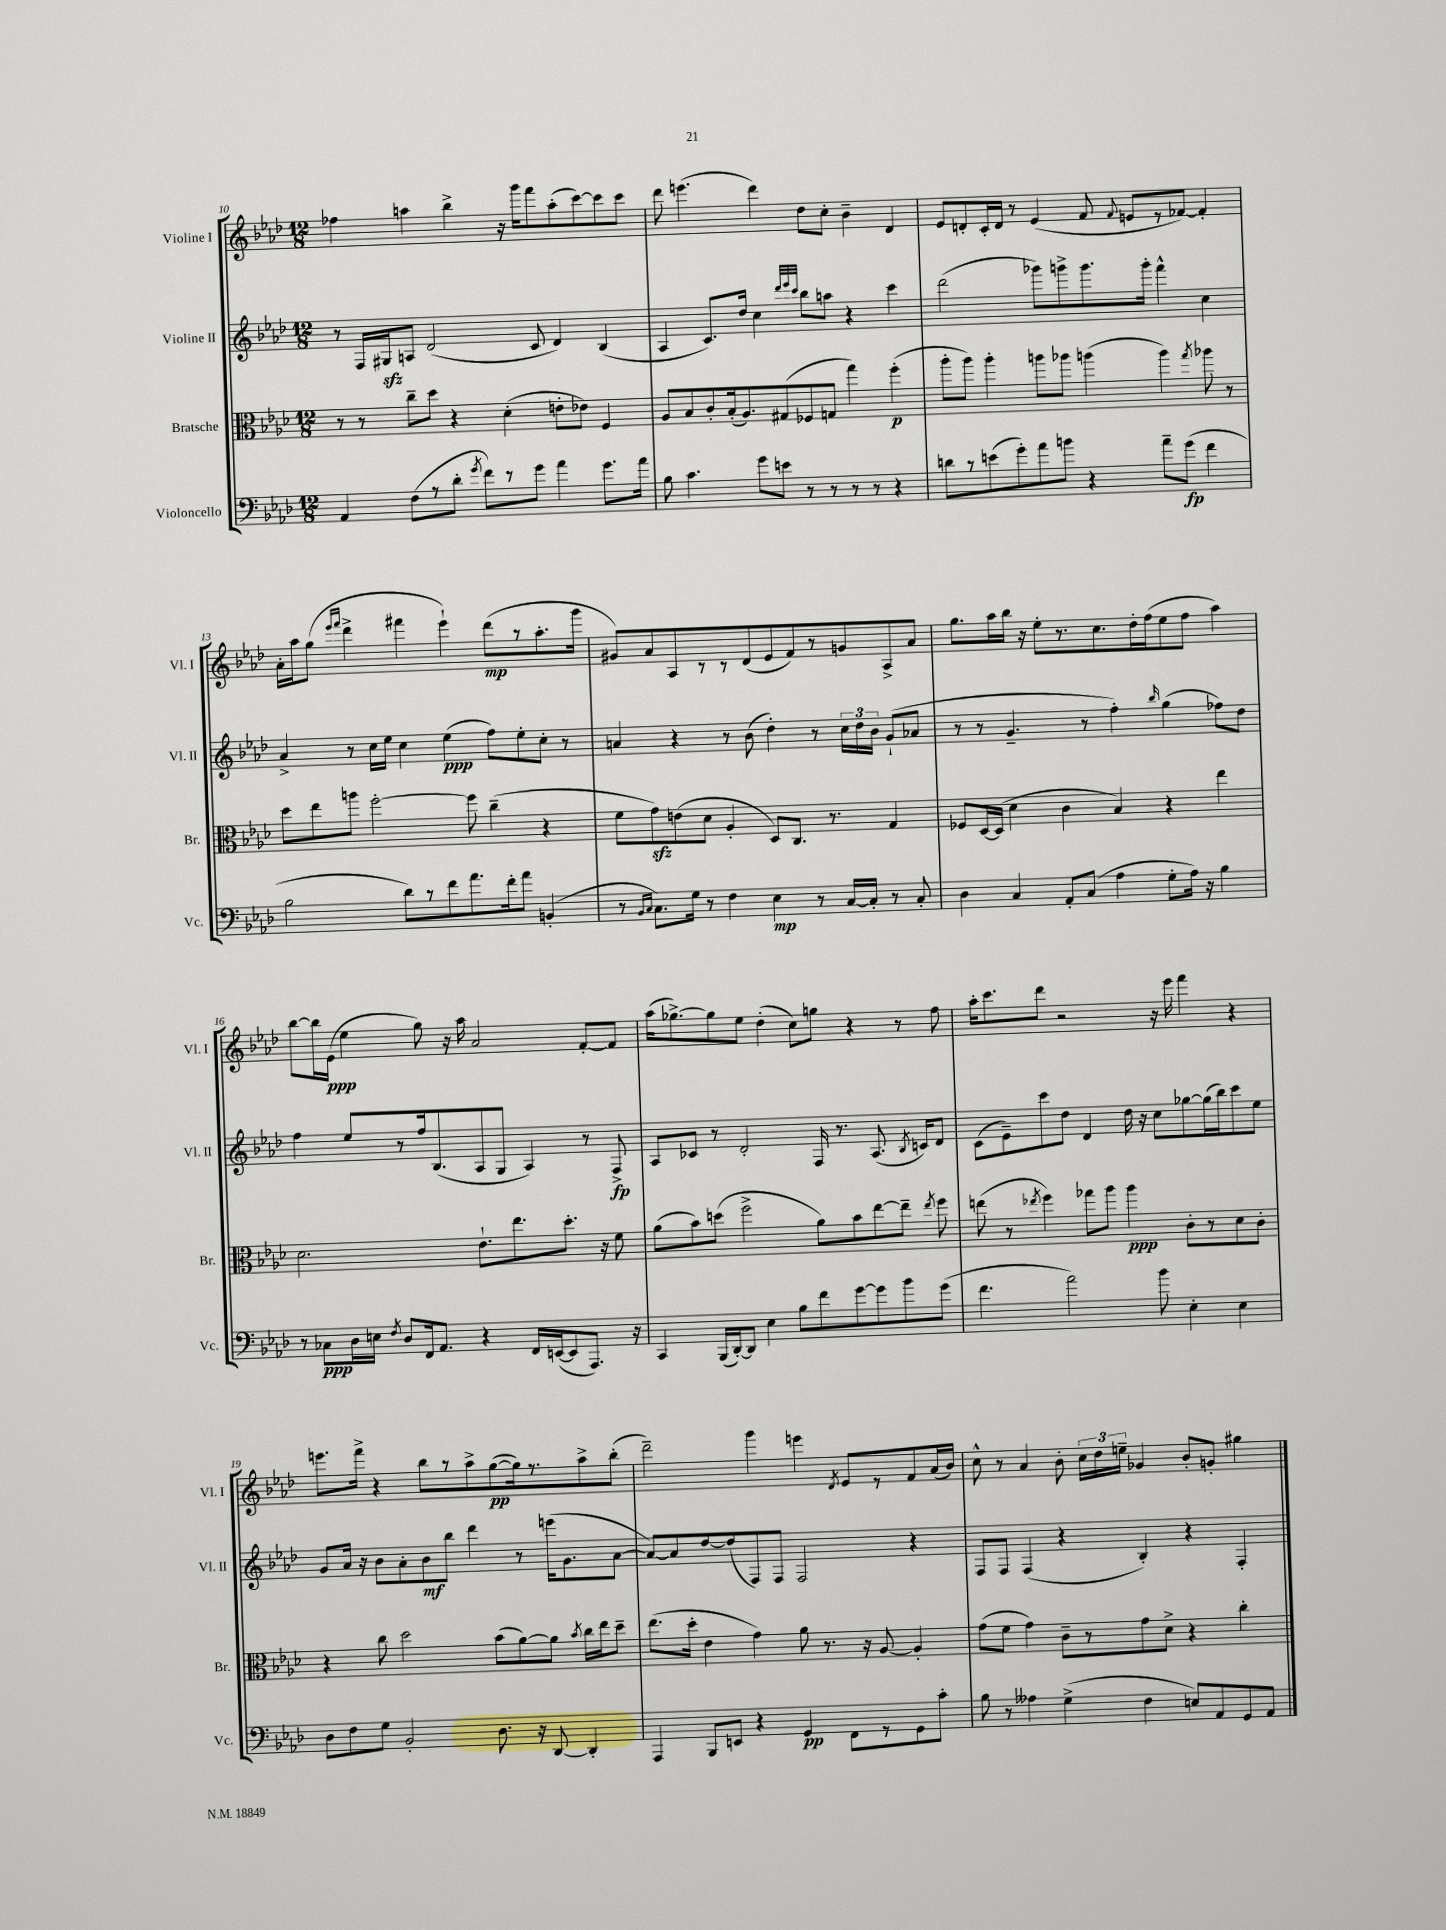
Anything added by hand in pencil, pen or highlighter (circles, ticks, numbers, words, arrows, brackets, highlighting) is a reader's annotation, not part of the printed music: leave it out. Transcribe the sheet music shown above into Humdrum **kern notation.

**kern	**dynam	**kern	**dynam	**kern	**dynam	**kern	**dynam
*part4	*part4	*part3	*part3	*part2	*part2	*part1	*part1
*staff4	*staff4	*staff3	*staff3	*staff2	*staff2	*staff1	*staff1
*I"Violoncello	*	*I"Bratsche	*	*I"Violine II	*	*I"Violine I	*
*I'Vc.	*	*I'Br.	*	*I'Vl. II	*	*I'Vl. I	*
*clefF4	*	*clefC3	*	*clefG2	*	*clefG2	*
*k[b-e-a-d-]	*	*k[b-e-a-d-]	*	*k[b-e-a-d-]	*	*k[b-e-a-d-]	*
*M12/8	*	*M12/8	*	*M12/8	*	*M12/8	*
=10	=10	=10	=10	=10	=10	=10	=10
4AA-/	.	8r	.	8r	.	4ff-X\	.
.	.	8r	.	16F/LL	.	.	.
.	.	.	.	16G#Xzz/J	.	.	.
(8F\L	.	8cc~\L	.	8An/J	.	4aan\	.
8r	.	8dd-\J	.	(2d-/	.	.	.
8d-'\J	.	4r	.	.	.	4bb-^\	.
8qg/	.	.	.	.	.	.	.
8f\L)	.	.	.	.	.	.	.
8r	.	(4d-'\	.	.	.	16r	.
.	.	.	.	.	.	16ggg\KL	.
8g\J	.	.	.	8c/	.	8fff\	.
4a-\	.	8en'\L	.	4d-/)	.	(8aa'\	.
.	.	8e-X\J)	.	.	.	[8ccc\)	.
8.g\L	.	4F/	.	(4B-/	.	8ccc\]	.
.	.	.	.	.	.	8ccc\J	.
16a-\Jk	.	.	.	.	.	.	.
=11	=11	=11	=11	=11	=11	=11	=11
8B-\	.	8A-/L	.	4A-/	.	8ddd-\	.
4.c\	.	8B-/	.	.	.	(4.eeen\	.
.	.	8c'/	.	8.c/L)	.	.	.
.	.	(16B-'/k	.	.	.	.	.
.	.	8.A-/)	.	16dd-/Jk	.	.	.
8g\L	.	.	.	4cc\	.	4ddd-\)	.
8en\J	.	(8G#X/	.	.	.	.	.
.	.	.	.	32qqddd-/LLL	.	.	.
.	.	.	.	32qqeee-/	.	.	.
.	.	.	.	32qqccc/JJJ	.	.	.
8r	.	8F-X/	.	8bb-\L	.	8dd-\L	.
8r	.	8Gn/J	.	8aan\J	.	8cc'\J	.
8r	.	4gg\)	.	4r	.	4b-~\	.
8r	.	.	.	.	.	.	.
4r	.	(4ff'\	p	4ccc\	.	4d-/	.
=12	=12	=12	=12	=12	=12	=12	=12
8dn\L	.	8aa-'\L	.	(2ddd-\	.	8e-/L	.
8r	.	8aa-\J)	.	.	.	8dn'/	.
(8en\	.	4aa-'\	.	.	.	16c'/L	.
.	.	.	.	.	.	16d/JJ	.
8g'\)	.	.	.	.	.	8r	.
8a-\	.	8aan\L	.	8ggg-X\L)	.	(4e-/	.
8bn\J	.	8aa-X\J	.	8gggn^\	.	.	.
4r	.	(4aan\	.	8.ggg\	.	8f/	.
.	.	.	.	.	.	8qqf/	.
.	.	.	.	.	.	8en/L	.
.	.	.	.	16ggg'\Jk	.	.	.
8a-~\L	.	4aa\)	.	4fff^^\	.	8r	.
(8g\J	fp	.	.	.	.	[8f-X/J)	.
.	.	8qgg/	.	.	.	.	.
4f\	.	8aa-X\	.	4cc\	.	4f-'/]	.
.	.	8r	.	.	.	.	.
!!LO:LB:g=z
=13	=13	=13	=13	=13	=13	=13	=13
2B-\	.	8dd-\L	.	4a-^/	.	16a-'\LL	.
.	.	.	.	.	.	16aa-\J	.
.	.	8ee-\	.	.	.	(8gg\J	.
.	.	.	.	.	.	16qqeee-/LL	.
.	.	.	.	.	.	16qqfff/JJ	.
.	.	8aan\J	.	8r	.	4ddd-^\	.
.	.	[2ff'\	.	16cc\LL	.	.	.
.	.	.	.	16ee-\JJ	.	.	.
8d-\L)	.	.	.	4cc\	.	4fff#X\	.
8r	.	.	.	.	.	.	.
8f\	.	.	.	(4ee-\	ppp	4eee-`\)	.
8.a-\	.	8ff\]	.	.	.	.	.
.	.	(4cc~\	.	8ff\L)	.	(8ddd-\L	mp
16f'\k	.	.	.	.	.	.	.
8a-\J	.	.	.	8ee-'\	.	8r	.
(4BBn'/	.	4r	.	8cc'\J	.	8.aa-'\	.
.	.	.	.	8r	.	.	.
.	.	.	.	.	.	16ggg\Jk	.
=14	=14	=14	=14	=14	=14	=14	=14
8r	.	8f\L	.	4an/	.	8g#X/L)	.
16qqBB-/LL	.	.	.	.	.	.	.
16qqC/JJ	.	.	.	.	.	.	.
8.C\L)	.	8gzz\)	.	.	.	8a-/	.
.	.	(8en\	.	4r	.	8A-/	.
16G\Jk	.	.	.	.	.	.	.
8r	.	8d-\J	.	.	.	8r	.
4F\	.	4A-'/	.	8r	.	8r	.
.	.	.	.	(8b-\	.	(8d-/	.
4E-\	mp	8D-/L)	.	4dd-'\)	.	8e-/	.
.	.	8.C/J	.	.	.	8f/)	.
8r	.	.	.	8r	.	8r	.
.	.	8.r	.	.	.	.	.
[16C/LL	.	.	.	24cc\LL	.	8gn/	.
.	.	.	.	24dd-\	.	.	.
16C'/JJ]	.	.	.	.	.	.	.
.	.	.	.	24b-\JJ	.	.	.
8r	.	4G/	.	(8g`/L	.	8A-^/	.
8C'/	.	.	.	8a-X/J	.	8a-/J	.
=15	=15	=15	=15	=15	=15	=15	=15
4D-\	.	8F-X/L	.	8r	.	8.gg\L	.
.	.	[16D-/L	.	8r	.	.	.
.	.	(16D-/JJ]	.	.	.	16aa-\L	.
4C/	.	4d-\	.	4.g~/	.	16bb-\JJ	.
.	.	.	.	.	.	16r	.
.	.	.	.	.	.	8ee-'\L	.
8AA-'/L	.	4c\	.	.	.	8.r	.
(8C/J	.	.	.	8r	.	.	.
.	.	.	.	.	.	8.cc\	.
4A-\	.	4B-/)	.	4ff'\)	.	.	.
.	.	.	.	.	.	16dd-'\L	.
.	.	.	.	.	.	(16ff\J	.
.	.	.	.	16qqbb-/	.	.	.
8G'\L	.	4r	.	(4gg\	.	8ee-\	.
16A-\Jk)	.	.	.	.	.	8ff\J	.
16r	.	.	.	.	.	.	.
4B-\	.	4ee-\	.	8ff-X\L)	.	4aa-\)	.
.	.	.	.	8dd-\J	.	.	.
!!LO:LB:g=z
=16	=16	=16	=16	=16	=16	=16	=16
8r	.	2.d-\	.	4ff\	.	[8bb-\L	.
8C-X\L	ppp	.	.	.	.	16bb-\L]	.
.	.	.	.	.	.	(16e-\JJ	ppp
16D-\L	.	.	.	8ee-/L	.	4ee-\	.
16En\JJ	.	.	.	.	.	.	.
8qF/	.	.	.	.	.	.	.
8D-/L	.	.	.	8r	.	.	.
16FF/k	.	.	.	16ff/k	.	8gg\)	.
8.AA-/J	.	.	.	(8.B-/	.	.	.
.	.	.	.	.	.	16r	.
.	.	.	.	.	.	16aa-\	.
4r	.	8.e-`\L	.	8A-/	.	2a-/	.
.	.	.	.	8G/J	.	.	.
.	.	8.ee-\	.	.	.	.	.
16FF/LL	.	.	.	4A-/)	.	.	.
([16EEn/J	.	.	.	.	.	.	.
8EE/]	.	8.dd-'\J	.	.	.	.	.
8.AAA-/J)	.	.	.	8r	.	[8f'/L	.
.	.	16r	.	.	.	.	.
.	.	8f\	.	8F^/	fp	8f/J]	.
16r	.	.	.	.	.	.	.
=17	=17	=17	=17	=17	=17	=17	=17
4CC/	.	(8a-\L	.	8A-/L	.	(16aa-\KL	.
.	.	.	.	.	.	[8.gg-X^\)	.
.	.	8b-\)	.	8c-X/J	.	.	.
(16BBB-/LL	.	(8ddn\J	.	8r	.	8gg-\]	.
[16DD-'/J)	.	.	.	.	.	.	.
8DD-/J]	.	2ff^\	.	2d-'/	.	8ee-\J	.
4E-\	.	.	.	.	.	(4dd-'\	.
8B-\L	.	.	.	.	.	8cc\L)	.
8f\	.	8a-\L)	.	16F/	.	8ggn\J	.
.	.	.	.	8.r	.	.	.
[8g\	.	8b-\	.	.	.	4r	.
8g\]	.	[8ee-\	.	(8.A-/	.	.	.
8b-\	.	8ee-~\J]	.	.	.	8r	.
.	.	.	.	8qB-/	.	.	.
.	.	.	.	16cn/KL)	.	.	.
.	.	8qee-/	.	.	.	.	.
(8g\J	.	8ff\	.	8d-/J	.	8ff\	.
=18	=18	=18	=18	=18	=18	=18	=18
4.f\	.	(8een\	.	(8c\L	.	16aa-'\KL	.
.	.	.	.	.	.	8.ccc\	.
.	.	8r	.	8e-~\)	.	.	.
.	.	8qee-X/	.	.	.	.	.
.	.	4ff\)	.	8ccc\	.	8ddd-\J	.
2a-\)	.	.	.	8dd-\J	.	2r	.
.	.	8gg-X\L	.	4d-/	.	.	.
.	.	8aa-\J	.	.	.	.	.
.	.	4aa-\	ppp	16dd-\	.	.	.
.	.	.	.	16r	.	.	.
8b-\	.	.	.	8cc\L	.	16r	.
.	.	.	.	.	.	16eee-\	.
4E-'\	.	8c'\L	.	[8gg-X\	.	4fff\	.
.	.	8r	.	(16gg-\L]	.	.	.
.	.	.	.	16bb-\J)	.	.	.
4E-\	.	8d-\	.	8ccc\	.	4r	.
.	.	8c'\J	.	8ee-\J	.	.	.
!!LO:LB:g=z
=19	=19	=19	=19	=19	=19	=19	=19
8D-\L	.	4r	.	8g/L	.	8.eeen\L	.
8F\	.	.	.	16a-/Jk	.	.	.
.	.	.	.	16r	.	16fff^\Jk	.
8G\J	.	8cc\	.	8b-\L	.	4r	.
2BB-'/	.	2dd-\	.	8a-'\	.	.	.
.	.	.	.	8b-\	mf	8bb-\L	.
.	.	.	.	8bb-\J	.	8r	.
.	.	.	.	4ddd-\	.	8aa-^\	.
8.D-\	.	(8b-\L	.	.	.	([8gg\	pp
.	.	[8a-\)	.	8r	.	16gg\k])	.
16r	.	.	.	.	.	8.r	.
[8DD-/	.	8a-\J]	.	(16eeen\KL	.	.	.
.	.	.	.	8.g\	.	.	.
.	.	8qb-/	.	.	.	.	.
4DD-'/]	.	16cc\LL	.	.	.	8aa-^\	.
.	.	16ee-\J	.	.	.	.	.
.	.	8dd-~\J	.	[8a-\J	.	(8bb-'\J	.
=20	=20	=20	=20	=20	=20	=20	=20
4AAA-/	.	(8.ee-\L	.	8a-/L_)	.	2ddd-~\)	.
.	.	.	.	8a-/]	.	.	.
.	.	16dd-'\Jk	.	.	.	.	.
8BBB-/L	.	4e-\	.	[8dd-/	.	.	.
8EEn/J	.	.	.	(8dd-/]	.	.	.
4r	.	4g\)	.	8F/)	.	4ggg\	.
.	.	.	.	8F/J	.	.	.
4GG/	pp	8a-\	.	2F/	.	4eeen\	.
.	.	8.r	.	.	.	.	.
.	.	.	.	.	.	8qd-/	.
8FF\L	.	.	.	.	.	8e-/L	.
.	.	16r	.	.	.	.	.
8r	.	[8A-/	.	.	.	8r	.
8GG\	.	4A-'/]	.	4r	.	8f/	.
8c'\J	.	.	.	.	.	(16a-/L	.
.	.	.	.	.	.	16b-/JJ)	.
=21	=21	=21	=21	=21	=21	=21	=21
8B-\	.	(8g\L	.	8F/L	.	8cc^^\	.
8r	.	8f\J	.	8F/J	.	8r	.
4A--X\	.	4g\)	.	(4F/	.	4a-/	.
(4G^\	.	8c~\L	.	4r	.	8b-'\	.
.	.	8r	.	.	.	24cc\LL	.
.	.	.	.	.	.	24dd-\	.
.	.	.	.	.	.	24een~\JJ	.
4F\	.	8g\	.	4B-'/)	.	4g-X/	.
.	.	8d-^\J	.	.	.	.	.
8En/L)	.	4r	.	4r	.	8b-'/L	.
8AA-/	.	.	.	.	.	8gn'/J	.
8GG/	.	4cc'\	.	4F'/	.	4gg#X\	.
8AA-/J	.	.	.	.	.	.	.
==	==	==	==	==	==	==	==
*-	*-	*-	*-	*-	*-	*-	*-
